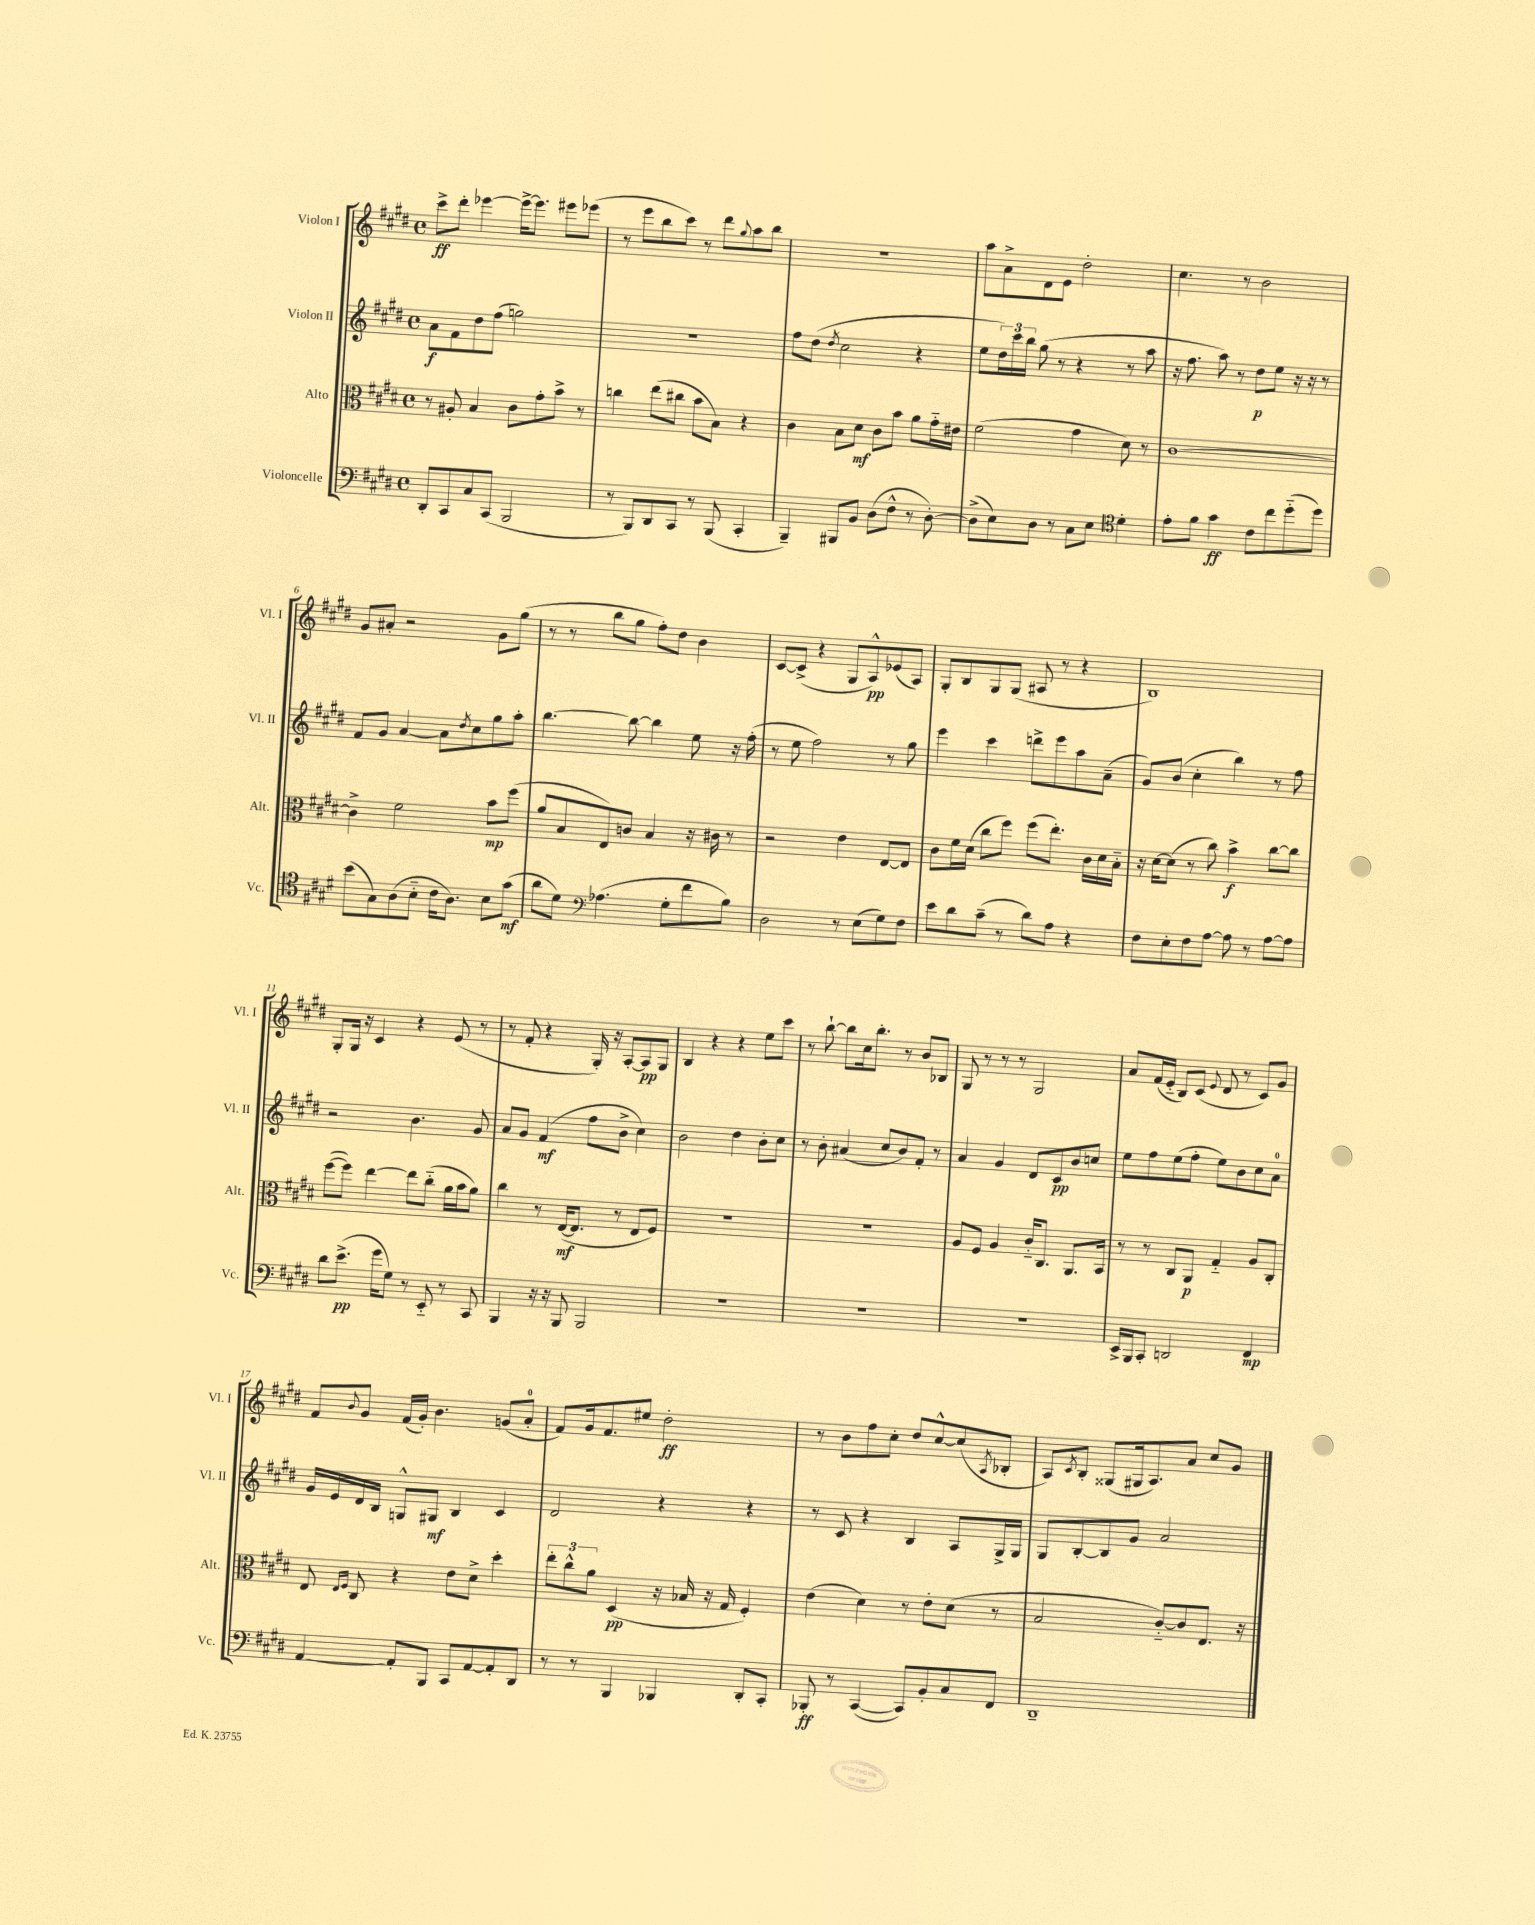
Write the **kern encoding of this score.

**kern	**dynam	**kern	**dynam	**kern	**dynam	**kern	**dynam
*part4	*part4	*part3	*part3	*part2	*part2	*part1	*part1
*staff4	*staff4	*staff3	*staff3	*staff2	*staff2	*staff1	*staff1
*I"Violoncelle	*	*I"Alto	*	*I"Violon II	*	*I"Violon I	*
*I'Vc.	*	*I'Alt.	*	*I'Vl. II	*	*I'Vl. I	*
*clefF4	*	*clefC3	*	*clefG2	*	*clefG2	*
*k[f#c#g#d#]	*	*k[f#c#g#d#]	*	*k[f#c#g#d#]	*	*k[f#c#g#d#]	*
*M4/4	*	*M4/4	*	*M4/4	*	*M4/4	*
*met(c)	*	*met(c)	*	*met(c)	*	*met(c)	*
=1	=1	=1	=1	=1	=1	=1	=1
8DD#'/L	.	8r	.	8a\L	f	8ccc#^\L	ff
8CC#/	.	8A#X'/	.	8f#\	.	8ddd#'\J	.
8C#/	.	4B/	.	8dd#\	.	[4eee-X\	.
(8CC#/J	.	.	.	(8ff#\J	.	.	.
2BBB/	.	8c#\L	.	2ggn\)	.	16eee-^\KL_	.
.	.	.	.	.	.	8.eee-\J]	.
.	.	8g#'\	.	.	.	.	.
.	.	8b^\J	.	.	.	8eee#X\L	.
.	.	8r	.	.	.	(8eee-X\J	.
=2	=2	=2	=2	=2	=2	=2	=2
8r	.	4ccn\	.	1r	.	8r	.
8BBB/L)	.	.	.	.	.	8eee\L	.
8DD#/	.	(8ee\L	.	.	.	8bb\	.
8CC#/J	.	8cc#X\J	.	.	.	8ccc#\J)	.
8r	.	8b\L	.	.	.	8r	.
(8BBB/	.	8B\J)	.	.	.	8ddd#\L	.
.	.	.	.	.	.	8qqgg#/	.
4CC#'/	.	4r	.	.	.	8aa\	.
.	.	.	.	.	.	8bb\J	.
=3	=3	=3	=3	=3	=3	=3	=3
4BBB~/)	.	4c#\	.	8ff#\L	.	1r	.
.	.	.	.	(8dd#\J	.	.	.
.	.	.	.	8qdd#/	.	.	.
8BBB#X/L	.	8B\L	.	2cc#\	.	.	.
8BB/J	.	8d#\J	mf	.	.	.	.
(8D#\L	.	8c#\L	.	.	.	.	.
8F#^^\J	.	8b\J	.	.	.	.	.
8r	.	8a\L	.	4r	.	.	.
[8D#'\)	.	16g#\L	.	.	.	.	.
.	.	16e#X\JJ	.	.	.	.	.
=4	=4	=4	=4	=4	=4	=4	=4
(8D#^\L]	.	(2f#\	.	8ee\L	.	8aa\L	.
8E\)	.	.	.	24dd#\L)	.	8a^\	.
.	.	.	.	24ccc#\	.	.	.
.	.	.	.	24bb\JJ	.	.	.
8D#\J	.	.	.	(8gg#\	.	8d#\	.
8r	.	.	.	8r	.	8e\J	.
8C#\L	.	4g#\	.	4r	.	2dd#'\	.
8E\J	.	.	.	.	.	.	.
*clefC4	*	*	*	*	*	*	*
4d#'\	.	8d#\)	.	8r	.	.	.
.	.	8r	.	8aa\	.	.	.
=5	=5	=5	=5	=5	=5	=5	=5
8e'\L	.	[1c#	.	16r	.	4.cc#\	.
.	.	.	.	8.ff#\	.	.	.
8f#\J	.	.	.	.	.	.	.
4g#\	ff	.	.	8aa\)	.	.	.
.	.	.	.	8r	.	8r	.
8c#\L	.	.	.	8dd#\L	p	2b\	.
8cc#\	.	.	.	8ee\J	.	.	.
(8dd#\	.	.	.	16r	.	.	.
.	.	.	.	16r	.	.	.
8dd#\J)	.	.	.	8r	.	.	.
!!LO:LB:g=z
=6	=6	=6	=6	=6	=6	=6	=6
(8b\L	.	4c#^\]	.	8f#/L	.	8g#/L	.
8G#\)	.	.	.	8g#/J	.	8a#X'/J	.
(8A\	.	2f#\	.	[4a/	.	2r	.
8B\J	.	.	.	.	.	.	.
16c#\KL	.	.	.	8a\L]	.	.	.
8.A\J)	.	.	.	.	.	.	.
.	.	.	.	8qdd#/	.	.	.
.	.	.	.	8cc#\	.	.	.
8B\L	.	8b\L	mp	8gg#\	.	8g#\L	.
(8g#\J	mf	(8ff#\J	.	8aa'\J	.	(8gg#\J	.
=7	=7	=7	=7	=7	=7	=7	=7
8a\L	.	8a/L	.	[4.bb\	.	8r	.
8d#\J)	.	8B/	.	.	.	8r	.
*clefF4	*	*	*	*	*	*	*
(4.A-X\	.	8E/)	.	.	.	8bb\L	.
.	.	8cn/J	.	8bb\_	.	8gg#\J	.
.	.	4B/	.	4bb\]	.	8ff#'\L)	.
8G#'\L	.	.	.	.	.	8dd#\J	.
8f#\	.	16r	.	8ee\	.	4b\	.
.	.	16c#X\	.	.	.	.	.
8B\J)	.	8r	.	16r	.	.	.
.	.	.	.	(16ff#'\	.	.	.
=8	=8	=8	=8	=8	=8	=8	=8
2D#\	.	2r	.	8r	.	[8c#/L	.
.	.	.	.	8ee\	.	(8c#^/J]	.
.	.	.	.	2ff#\)	.	4r	.
8r	.	4e\	.	.	.	8G#/L	.
(8E\L	.	.	.	.	.	8A^^/)	pp
8G#\)	.	[8E/L	.	8r	.	(8e-X/	.
8F#\J	.	8E/J]	.	8gg#\	.	8A/J)	.
=9	=9	=9	=9	=9	=9	=9	=9
8e\L	.	8c#\L	.	4eee\	.	8G#'/L	.
8d#\	.	16f#\L	.	.	.	8B/	.
.	.	(16d#\JJ	.	.	.	.	.
(8c#~\J	.	8cc#\L	.	4ccc#\	.	8G#/	.
8r	.	8ff#\J)	.	.	.	(8G#/J	.
8d#\L)	.	(8ff#\L	.	8dddn^\L	.	8A#X/	.
8A\J	.	8.ee'\J)	.	8eee\	.	8r	.
4r	.	.	.	8aa\	.	4r	.
.	.	16c#\LL	.	.	.	.	.
.	.	16d#\	.	(8a~\J	.	.	.
.	.	16B\JJ	.	.	.	.	.
=10	=10	=10	=10	=10	=10	=10	=10
8F#\L	.	16r	.	8g#/L)	.	1B)	.
.	.	[16d#\KL	.	.	.	.	.
8E'\	.	(8d#\J]	.	(8b/J	.	.	.
8F#\	.	8r	.	4cc#'\	.	.	.
[8A\J	.	8cc#\)	.	.	.	.	.
8A\]	.	4b^\	f	4bb\)	.	.	.
8r	.	.	.	.	.	.	.
[8A\L	.	[8cc#\L	.	8r	.	.	.
8A\J]	.	8cc#\J]	.	8ff#\	.	.	.
!!LO:LB:g=z
=11	=11	=11	=11	=11	=11	=11	=11
8d#\L	.	([8ff#\L	.	2r	.	8G#'/L	.
(8.e^\J	pp	8ff#\J])	.	.	.	16G#/Jk	.
.	.	.	.	.	.	16r	.
.	.	[4ee\	.	.	.	4c#/	.
16g#\KL	.	.	.	.	.	.	.
8G#\J)	.	.	.	.	.	.	.
8r	.	8ee\L]	.	4.b\	.	4r	.
8EE/	.	(8cc#\J	.	.	.	.	.
8r	.	16a\LL	.	.	.	(8e/	.
.	.	16b\J	.	.	.	.	.
8CC#/	.	8a\J)	.	8g#/	.	8r	.
=12	=12	=12	=12	=12	=12	=12	=12
4BBB/	.	4cc#\	.	8a/L	.	8r	.
.	.	.	.	8g#/J	.	8f#'/	.
16r	.	8r	.	(4f#/	mf	4r	.
16r	.	.	.	.	.	.	.
8BBB/	.	([16E/KL	mf	.	.	.	.
.	.	8.E/J]	.	.	.	.	.
2BBB/	.	.	.	8ff#\L	.	16G#'/)	.
.	.	.	.	.	.	16r	.
.	.	8r	.	8b^\J	.	[8A'/L	.
.	.	8E/L	.	4cc#\)	.	8A/]	pp
.	.	8F#/J)	.	.	.	8G#/J	.
=13	=13	=13	=13	=13	=13	=13	=13
1r	.	1r	.	2b\	.	4B/	.
.	.	.	.	.	.	4r	.
.	.	.	.	4dd#\	.	4r	.
.	.	.	.	8b'\L	.	8ee\L	.
.	.	.	.	8cc#\J	.	8ccc#\J	.
=14	=14	=14	=14	=14	=14	=14	=14
1r	.	1r	.	8r	.	8r	.
.	.	.	.	8b'\	.	[8bb`\	.
.	.	.	.	(4a#X/	.	8bb\L]	.
.	.	.	.	.	.	16cc#\k	.
.	.	.	.	.	.	8.bb'\J	.
.	.	.	.	8cc#/L	.	.	.
.	.	.	.	8b/)	.	8r	.
.	.	.	.	8f#'/J	.	8b/L	.
.	.	.	.	8r	.	8B-X/J	.
=15	=15	=15	=15	=15	=15	=15	=15
1r	.	8A/L	.	4a/	.	8G#/	.
.	.	8F#/J	.	.	.	8r	.
.	.	4A/	.	4g#/	.	8r	.
.	.	.	.	.	.	8r	.
.	.	16c#/KL	.	8d#/L	.	2G#/	.
.	.	8.C#/J	.	.	.	.	.
.	.	.	.	8c#/	pp	.	.
.	.	8.AA/L	.	8b/	.	.	.
.	.	.	.	8ccn/J	.	.	.
.	.	16BB/Jk	.	.	.	.	.
=16	=16	=16	=16	=16	=16	=16	=16
16EE^/LL	.	8r	.	8ee\L	.	8a/L	.
16BBB/J	.	.	.	.	.	.	.
8CC#'/J	.	8r	.	8ff#\	.	(16f#/L	.
.	.	.	.	.	.	16e/JJ	.
2DDn/	.	8C#/L	.	(8ee\	.	8B/L)	.
.	.	8AA/J	p	8ff#'\J	.	(8c#/J	.
.	.	.	.	.	.	8qqe/	.
.	.	4G#/	.	8ee\L)	.	8d#/	.
.	.	.	.	8b\	.	8r	.
4FF#/	mp	8A/L	.	8cc#\	.	8c#/L)	.
.	.	8C#'/J	.	8a\J	.	8g#/J	.
!!LO:LB:g=z
=17	=17	=17	=17	=17	=17	=17	=17
[4AA/	.	8E/	.	16g#/LL	.	8f#/L	.
.	.	.	.	16e/	.	.	.
.	.	16qqE/LL	.	.	.	.	.
.	.	16qqF#/JJ	.	.	.	8qqb/	.
.	.	8C#/	.	16d#/	.	8g#/J	.
.	.	.	.	16B/JJ	.	.	.
8AA'/L]	.	4r	.	8Gn^^/L	.	(16f#/LL	.
.	.	.	.	.	.	16g#'/JJ)	.
8BBB/J	.	.	.	8G#X/J	mf	4.b\	.
8CC#/L	.	8e\L	.	4B/	.	.	.
[8AA/	.	8d#^\J	.	.	.	.	.
8AA'/]	.	4dd#'\	.	4c#/	.	(8gn/L	.
8DD#/J	.	.	.	.	.	8a'/J	.
=18	=18	=18	=18	=18	=18	=18	=18
8r	.	12ee'\L	.	2d#/	.	8f#/L)	.
.	.	12cc#^^\	.	.	.	.	.
8r	.	.	.	.	.	16g#/k	.
.	.	12a\J	.	.	.	.	.
.	.	.	.	.	.	8.f#/	.
4BBB/	.	(4D#/	pp	.	.	.	.
.	.	.	.	.	.	8ee#X/J	.
4BBB-X/	.	16r	.	4r	.	2dd#'\	ff
.	.	16B-X/	.	.	.	.	.
.	.	16r	.	.	.	.	.
.	.	16G#/	.	.	.	.	.
8DD#'/L	.	4F#'/)	.	4r	.	.	.
8CC#'/J	.	.	.	.	.	.	.
=19	=19	=19	=19	=19	=19	=19	=19
8BBB-X'/	ff	(4e\	.	8r	.	8r	.
8r	.	.	.	8c#/	.	8b\L	.
([4CC#/	.	4d#\)	.	4r	.	8ff#\	.
.	.	.	.	.	.	8cc#'\J	.
8CC#/L])	.	8r	.	4B/	.	8dd#/L	.
8BB'/	.	8e'\L	.	.	.	[8cc#^^/	.
8C#/	.	(8d#\J	.	8A/L	.	(8cc#/]	.
.	.	.	.	.	.	8qA/	.
8FF#/J	.	8r	.	16G#^/L	.	8B-X'/J	.
.	.	.	.	16G#/JJ	.	.	.
=20	=20	=20	=20	=20	=20	=20	=20
1DD#~	.	2B/	.	8G#/L	.	8A/L)	.
.	.	.	.	.	.	8qc#/	.
.	.	.	.	[8B'/	.	8B'/J	.
.	.	.	.	8B/]	.	(8G##X/L	.
.	.	.	.	8g#/J	.	16G#X/k	.
.	.	.	.	.	.	8.A/)	.
.	.	[8c#/L)	.	2a/	.	.	.
.	.	8c#/]	.	.	.	8a/J	.
.	.	8.E/J	.	.	.	8cc#/L	.
.	.	.	.	.	.	8g#/J	.
.	.	16r	.	.	.	.	.
==	==	==	==	==	==	==	==
*-	*-	*-	*-	*-	*-	*-	*-
